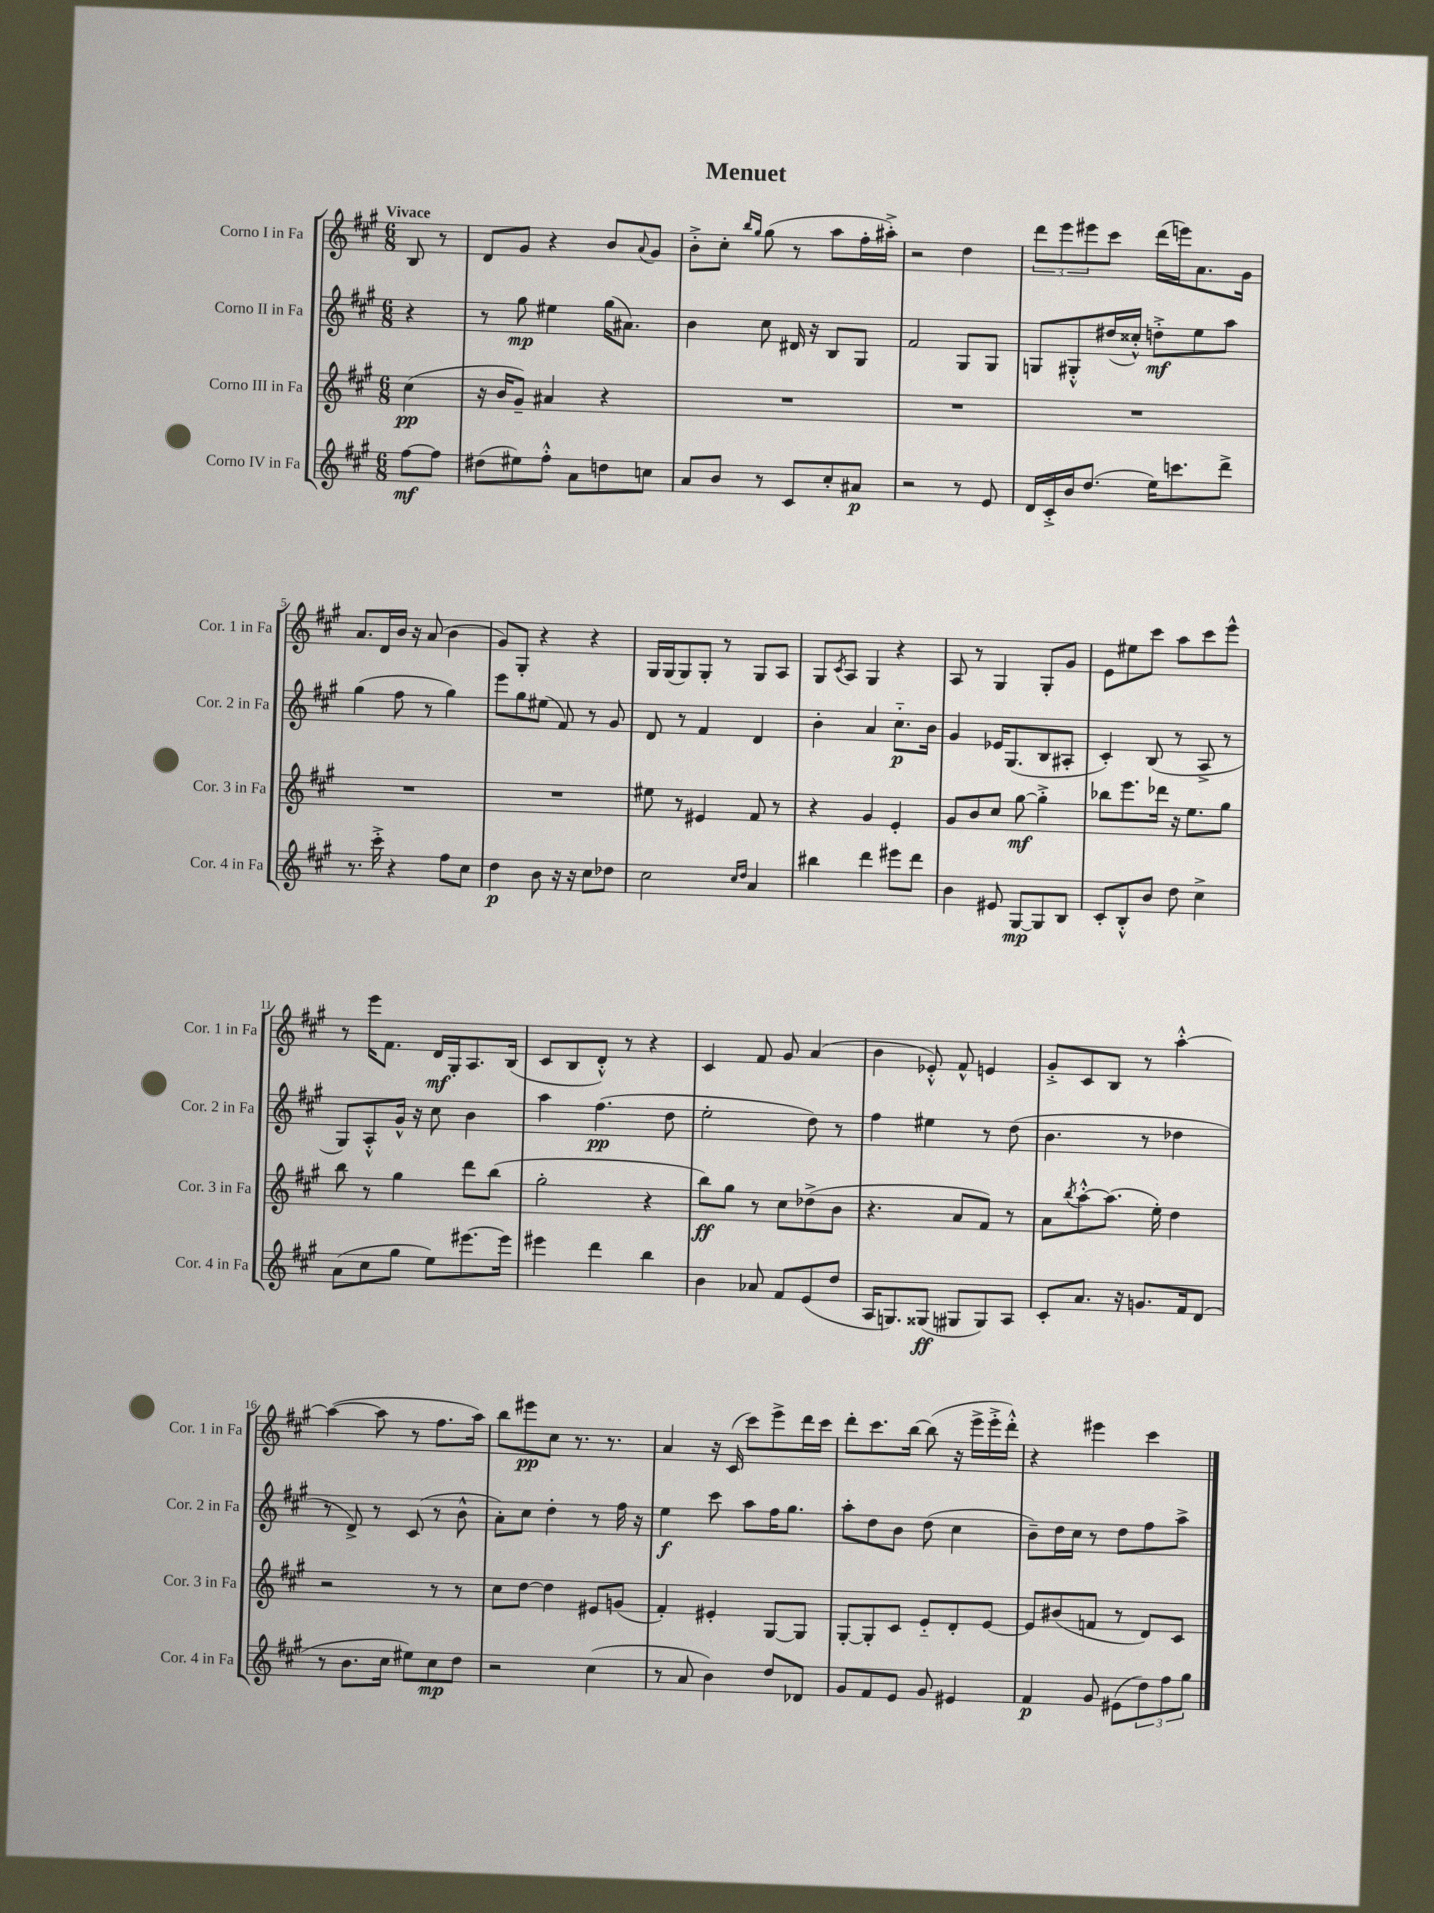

**kern	**kern	**kern	**kern
*staff4	*staff3	*staff2	*staff1
*clefG2	*clefG2	*clefG2	*clefG2
*k[f#c#g#]	*k[f#c#g#]	*k[f#c#g#]	*k[f#c#g#]
*M6/8	*M6/8	*M6/8	*M6/8
[8ff#\L	(4cc#\	4r	8B/
8ff#\]J	.	.	8r
=	=	=	=
(8dd#\L	16r	8r	8d/L
.	16b/LK	.	.
8ee#\)	8g#~/J)	8gg#\	8g#/J
8ff#'^^\J	4a#/	4ee#\	4r
8a\L	.	.	.
8dd\	4r	(16gg#\LK	8b/L
.	.	8.a#\J)	.
.	.	.	8qqa/
8cc\J	.	.	8g#/J
=	=	=	=
8a/L	2.r	4b\	8b'^\L
8b/J	.	.	8cc#'\J
.	.	.	16qqbb/LL
.	.	.	16qqgg#/JJ
8r	.	8cc#\	(8gg#\
8c#/L	.	16d#/	8r
.	.	16r	.
8cc#'/	.	8B/L	8aa\L
8a#/J	.	8G#/J	16ff#'\L
.	.	.	16aa#'^\JJ)
=	=	=	=
2r	2.r	2f#/	2r
8r	.	8G#/L	4dd\
8e/	.	8G#/J	.
=	=	=	=
16d/LL	2.r	8G/L	12ddd\L
16c#'^/	.	.	.
.	.	.	12eee\
16b/J	.	8G#'^^/	.
.	.	.	12eee#\
(8.dd/J	.	.	.
.	.	(16dd#/L	8ccc#\J
.	.	16cc##'^^/JJ)	.
16ee\LK)	.	8dd'^\L	(16ddd\LL
8.ccc\	.	.	16eee\J)
.	.	8ee\	8.a\
8ddd^\J	.	8aa\J	.
.	.	.	16g#\Jk
=	=	=	=
8.r	2.r	(4gg#\	8.a/L
16ccc#'^\	.	.	16d/L
4r	.	8ff#\	16b/JJ
.	.	.	16r
.	.	8r	(8a/
8ff#\L	.	4gg#\)	4b\
8cc#\J	.	.	.
=	=	=	=
4dd\	2.r	8eee\L	8g#/L)
.	.	8gg#\	8G#'/J
8b\	.	(8ee#\J	4r
16r	.	8f#/)	.
16r	.	.	.
8cc#\L	.	8r	4r
8dd-\J	.	8g#/	.
=	=	=	=
2cc#\	8ee#\	8d/	16G#/LL
.	.	.	(16G#/J
.	8r	8r	8G#/)
.	4e#/	4f#/	8G#'/J
.	.	.	8r
16qqcc#/LL	.	.	.
16qqdd/JJ	.	.	.
4a/	8f#/	4d/	8G#/L
.	8r	.	8A/J
=	=	=	=
4bb#\	4r	4b'\	8G#/L
.	.	.	8qc#/
.	.	.	8A/J
4ddd\	4g#/	4a/	4G#/
8eee#\L	4e'/	8.cc#'~\L	4r
8ddd\J	.	.	.
.	.	16b\Jk	.
=	=	=	=
4b\	8g#/L	4g#/	8A/
.	8b/	.	8r
8e#/	8cc#/J	16e-/LK	4G#/
.	.	(8.G#/	.
[8G#/L	[8gg#\	.	.
8G#/]	4gg#'^\]	8B/	8G#'/L
8B/J	.	8A#'/J	8g#/J
=	=	=	=
8c#'/L	8bb-\L	4c#'/)	8e\L
8B'^^/	8.eee\	.	8ee#\
8b/J	.	(8B/	8ccc#\J
.	16ddd-\Jk	.	.
8dd\	16r	8r	8aa\L
.	8.ee\L	.	.
4cc#^\	.	8A^/	8ccc#\
.	8gg#\J	8r	8eee^^\J
=	=	=	=
(8a\L	8bb\	8G#/L)	8r
8cc#\	8r	8A'^^/	16eee\LK
.	.	.	8.f#\J
8gg#\J	4gg#\	16g#^^/Jk	.
.	.	16r	.
8ee\L)	.	8cc#\	16d/LL
.	.	.	16G#'/J
[8.eee#\	8ddd\L	4b\	8.A/
.	(8bb\J	.	.
16eee#\]Jk	.	.	(16B/Jk
=	=	=	=
4eee#\	2gg#'\	4aa\	8c#/L
.	.	.	8B/
4ddd\	.	(4.ff#\	8d'^^/J)
.	.	.	8r
4bb\	4r	.	4r
.	.	8dd\	.
=	=	=	=
4b\	8bb\L)	2ee'\	4c#/
.	8gg#\J	.	.
8a-/	8r	.	8f#/
8f#/L	8cc#\L	.	8g#/
(8e/	(8dd-^\	8dd\)	(4a/
8dd/J	8b\J	8r	.
=	=	=	=
16A/LK	4.r	4ff#\	4b\
8.G/)	.	.	.
(8G##/J	.	4ee#\	8e-'^^/)
8G#/L	8a/L	.	8f#^^/
8G#/)	8f#/J)	8r	4e/
8A/J	8r	(8dd\	.
=	=	=	=
8c#'/L	8a\L	4.b\	8g#'^/L
.	8qbb/	.	.
8.a/J	[8aa'^^\	.	8c#/
.	(8.aa\]J	.	8B/J
16r	.	.	.
8.g/L	.	8r	8r
.	16ee'\)	.	.
.	4dd\	4dd-\	[4aa'^^\
16f#/k	.	.	.
(8d/J	.	.	.
=	=	=	=
8r	2r	8r	(4aa\_
8.b\L	.	8d^/)	.
.	.	8r	8aa\]
16cc#\Jk	.	.	.
8ee#\L)	.	(8c#/	8r
8cc#\	8r	8r	8.ff#\L
8dd\J	8r	8b^^\	.
.	.	.	16aa\Jk)
=	=	=	=
2r	8cc#\L	8a'\L)	8bb\L
.	[8dd\J	8cc#\J	8eee#\
.	4dd\]	4dd'\	8cc#\J
.	.	.	8.r
(4cc#\	8e#/L	8r	.
.	.	.	8.r
.	(8g/J	16ff#\	.
.	.	16r	.
=	=	=	=
8r	4f#'/)	4ee\	4a/
8a/	.	.	.
4b\)	4e#'/	8ccc#\	16r
.	.	.	(16c#/
.	.	8aa\L	8ccc#\L)
8dd/L	[8G#/L	16ff#\K	8eee^\
.	.	8.gg#\J	.
8d-/J	8G#/]J	.	16ddd\L
.	.	.	16ccc#\JJ
=	=	=	=
8g#/L	[8G#'/L	8aa'\L	8ddd'\L
8f#/	8G#'/]	8dd\	8.ccc#\
8e/J	8c#/J	8b\J	.
.	.	.	[16bb\Jk
8g#/	8e'~/L	(8dd\	(8bb\]
4e#/	8d'/	4cc#\	16r
.	.	.	16eee^\LL
.	[8e/J	.	16eee'^\
.	.	.	16ddd'^^\JJ)
=	=	=	=
4f#/	8e/]L	8b~\L)	4r
.	(8b#/	16dd\L	.
.	.	16cc#\JJ	.
8g#/	8f/J	8r	4eee#\
(8e#\L	8r	8dd\L	.
12dd\)	8d/L)	8ff#\	4ccc#\
12ff#\	.	.	.
.	8c#/J	8aa^\J	.
12gg#\J	.	.	.
==	==	==	==
*-	*-	*-	*-
